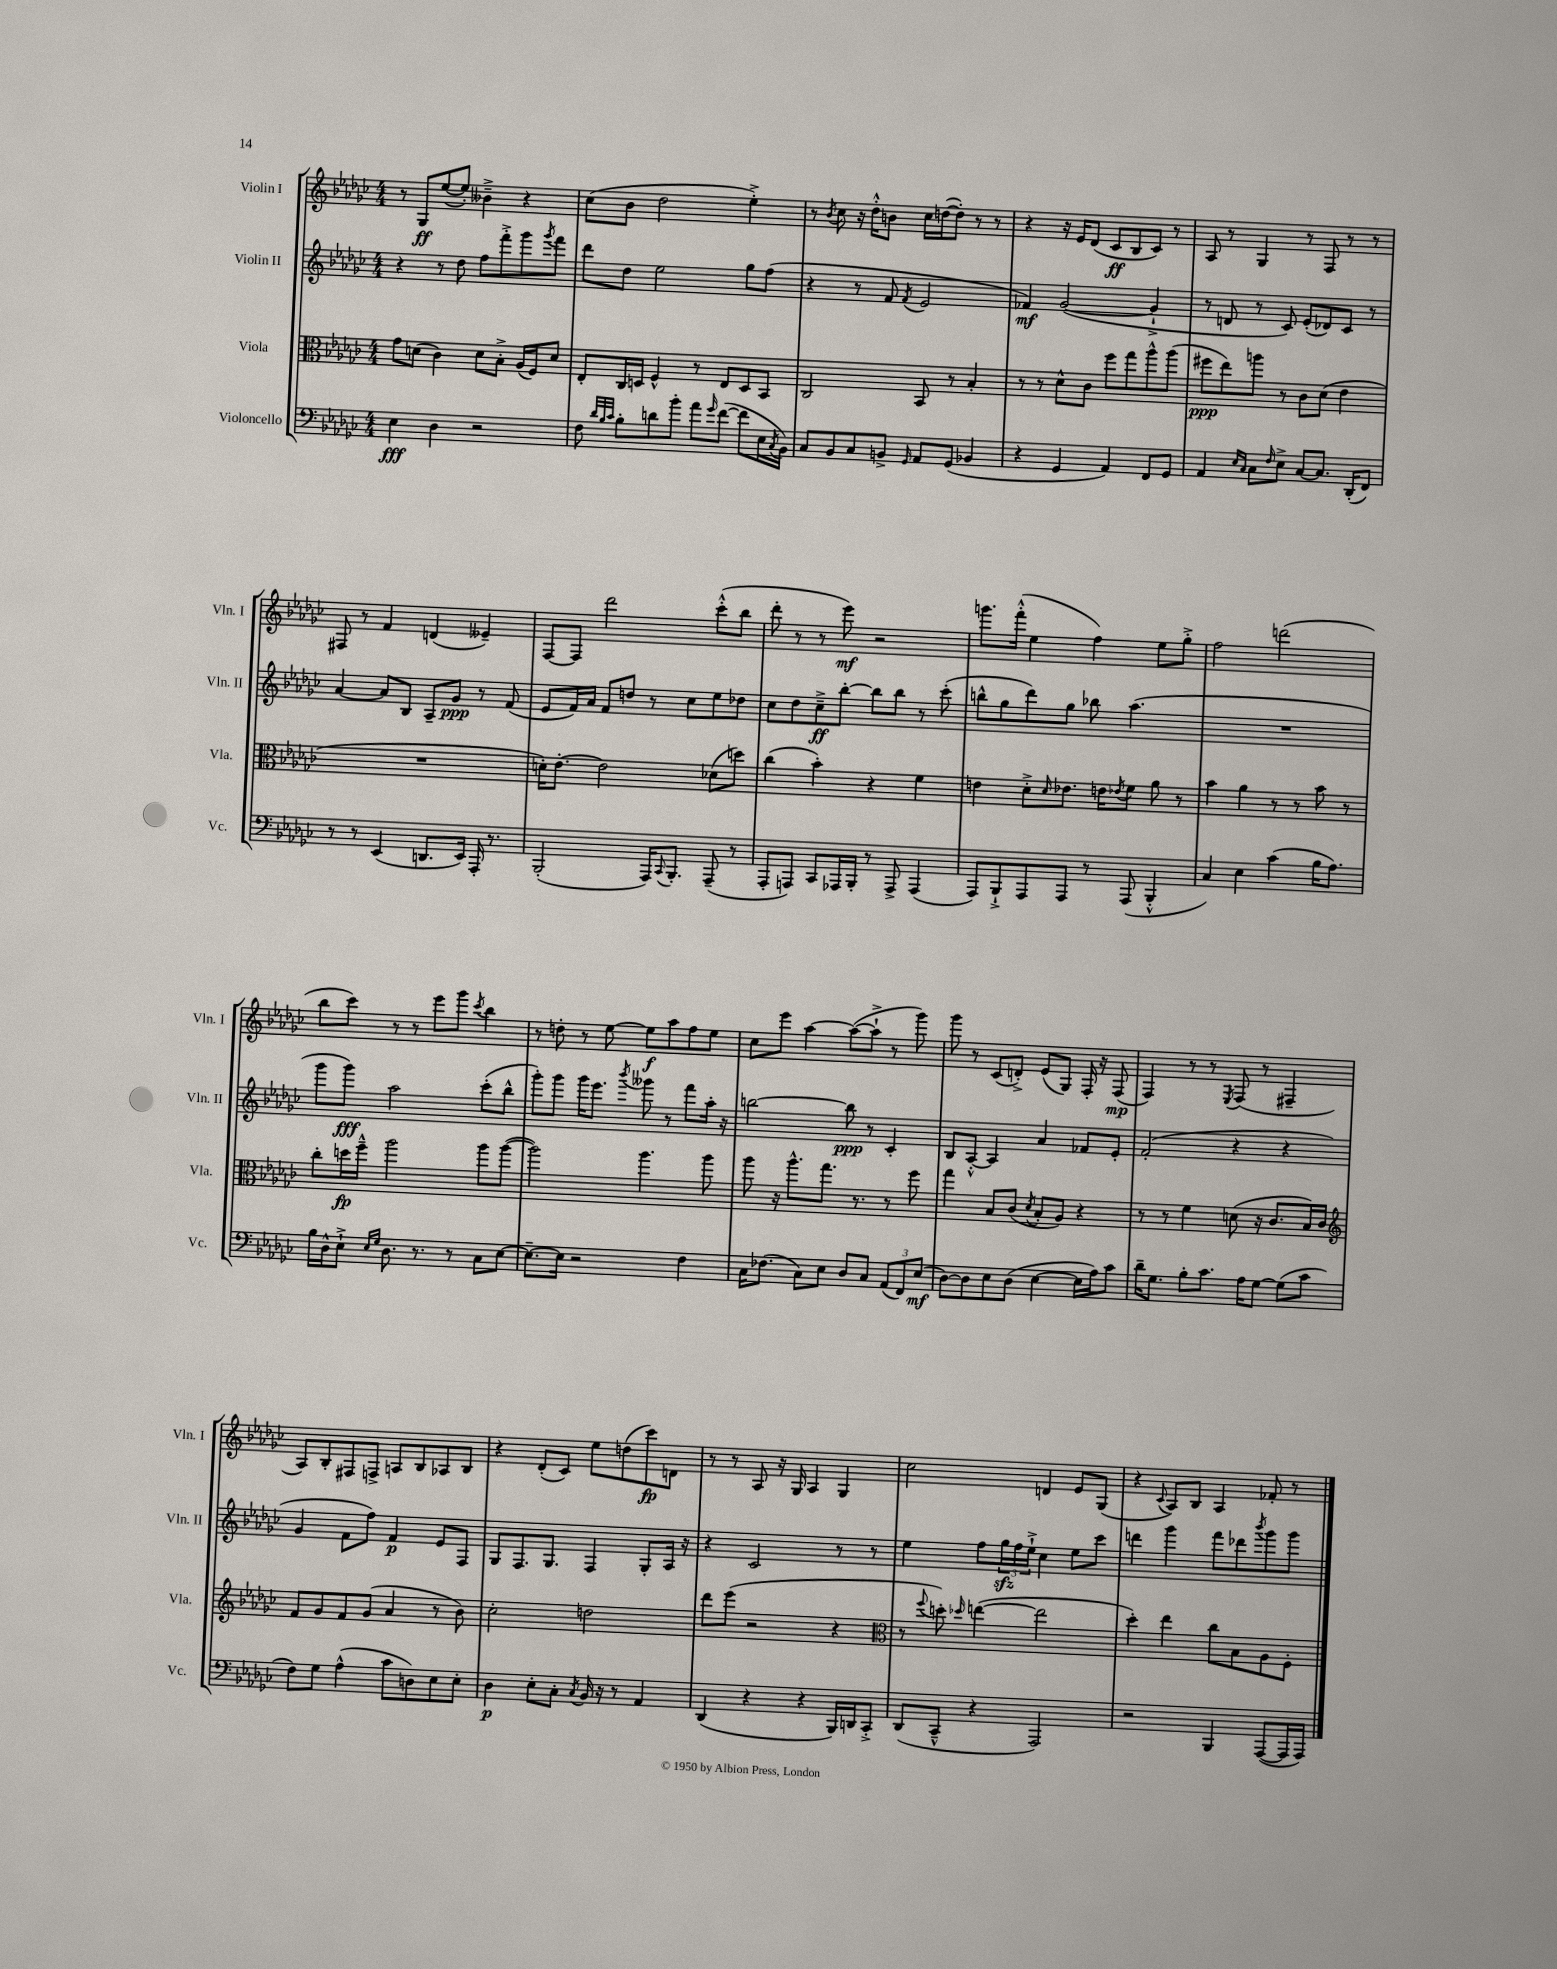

**kern	**kern	**kern	**kern
*staff4	*staff3	*staff2	*staff1
*clefF4	*clefC3	*clefG2	*clefG2
*k[b-e-a-d-g-c-]	*k[b-e-a-d-g-c-]	*k[b-e-a-d-g-c-]	*k[b-e-a-d-g-c-]
*M4/4	*M4/4	*M4/4	*M4/4
4E-	8g-	4r	8r
.	(8d	.	8G-
4D-	4c-)	8r	([8ee-
.	.	8dd-	8ee-'])
2r	8d	8ff	4b--~^
.	8B-'^	8fff'^	.
.	(16A-	8ggg-	4r
.	16F)	.	.
.	.	8qggg-	.
.	8d	8fff	.
=	=	=	=
8F	8E-'	8ddd-	(8cc-
32qqd-	.	.	.
32qqB-	.	.	.
32qqc-	.	.	.
8B-'	16C-	8dd-	8b-
.	16D	.	.
8d	4F^^	2ee-	2dd-
8b-'	.	.	.
8a-	8r	.	.
16qqg-	.	.	.
([8f	8E-	.	.
8f]	8D	8gg-	4ee-'^)
16E-	8BB-	(8ff	.
8qC-	.	.	.
16BB-)	.	.	.
=	=	=	=
8C-	2C-	4r	8r
.	.	.	8qb-
8BB-	.	.	8cc-
8C-	.	8r	16r
.	.	.	16dd-'^^
8BB^	.	8f	8b
16qqGG-	.	8qf	.
8AA-	8BB-	2e-	16cc-
.	.	.	([16dd
(8GG-	8r	.	8dd'])
4BB-	4B-'	.	8r
.	.	.	8r
=	=	=	=
4r	8r	4f-)	4r
.	8r	.	.
4GG-	8d-^^	([2g-	16r
.	.	.	16e-
.	8c-	.	(8d-
4AA-)	8ff	.	8c-
.	8gg-	.	8B-
8FF	8aa-^^	4g-`^]	8c-)
8GG-	(8aa-	.	8r
=	=	=	=
4AA-	8ff#	8r	8A-
.	8ee-)	8d	8r
16qqE-	.	.	.
16qqC-	.	.	.
8C-	8aa	8r	4G-
16qqF	.	.	.
8E-^	8r	8c-)	.
[8C-	8c-	(8e-'	8r
8.C-]	(8d-	8d-)	8F
.	4e-	8c-	8r
(16DD-'	.	.	.
8FF)	.	8r	8r
=	=	=	=
8r	1r	[4a-	8F#
8r	.	.	8r
(4EE-	.	8a-]	4f
.	.	8B-	.
8.DD	.	8A-~	(4d
.	.	8g-	.
16EE-)	.	.	.
16AAA-'	.	8r	4e--~)
8.r	.	.	.
.	.	(8f	.
=	=	=	=
(2BBB-'	16d')	8e-	[8F
.	[8.e-'	.	.
.	.	16f)	8F]
.	.	16a-	.
.	2e-]	8f	2ddd-
.	.	8dd	.
16AAA-)	.	8r	.
8qqCC-	.	.	.
8.BBB-'	.	.	.
.	.	8cc-	.
(8AAA-~	(8d-	8ee-	(8ccc-'^^
8r	8dd)	8dd-	8bb-
=	=	=	=
8AAA-'	(4cc-	8cc-	8ddd-'
8AAA)	.	8dd-	8r
8CC-	4b-')	8cc-~^	8r
16AAA-	.	[8bb-'	8eee-)
16BBB-'	.	.	.
8r	4r	8bb-]	2r
8AAA-^	.	8bb-	.
(4AAA-	4f	8r	.
.	.	(8ccc-'	.
=	=	=	=
8AAA-)	4e	8bb^^	8.ggg
8BBB-`^	.	8gg-	.
.	.	.	(16fff'^^
8AAA-	8d-'^	8ddd-)	4ee-
.	16qqd-	.	.
8AAA-	8.e-	8gg-	.
8r	.	8bb-	4ff)
.	16e	.	.
.	8qe-	.	.
(8AAA-	8f	(4.aa-	.
4BBB-'^^	8a-	.	8ee-
.	8r	.	8gg-'^
=	=	=	=
4C-)	4b-	1r	2ff
4E-	4a-	.	.
(4c-	8r	.	(2ddd
.	8r	.	.
16B-	8b-	.	.
8.A-)	.	.	.
.	8r	.	.
=	=	=	=
16B-	8cc-'	8ggg-	8bb-
16D-^^	.	.	.
8E-`^	16dd	8ggg-)	8ccc-)
.	16ff~^^	.	.
16qqE-	.	.	.
16qqG-	.	.	.
8.D-	2aa-	2aa-	8r
.	.	.	8r
8.r	.	.	.
.	.	.	8eee-
8r	.	.	8ggg-
.	.	.	8qccc-
8C-	8aa-	(8ccc-'	4bb-
[8E-	([8aa-	8bb-^^	.
=	=	=	=
8.E-~_	2aa-])	8ggg-')	8r
.	.	8ggg-	8dd'
16E-]	.	.	.
2r	.	16ggg-	8r
.	.	8.eee-	.
.	.	.	[8ee-
.	.	8qbbb-	.
.	4.aa-	8ggg--	8ee-]
.	.	8r	8aa-
4F	.	8fff	8ff
.	8aa-	16aa-'	8ee-
.	.	16r	.
=	=	=	=
16C-	8aa-	[2bb	8cc-
(8.F-	.	.	.
.	16r	.	8eee-
.	8.aa-^^	.	.
8C-)	.	.	[4aa-
8E-	8.gg-	.	.
8D-	.	8bb]	(8aa-_
.	8.r	.	.
8C-	.	8r	8aa-`^]
(12AA-	8r	4c-'	8r
12FF)	.	.	.
.	8ff	.	8ggg-)
(12E-	.	.	.
=	=	=	=
[8D-)	4gg-	8B-	8ggg-
8D-]	.	[8A-'^^	8r
8E-	8B-	4A-]	(8c-
(8D-	(8c-	.	8d'^)
.	8qd-	.	.
[4E-	8B-'	4a-	(8e-
.	8A-)	.	8G-)
16E-]	4r	8f-	16F'
16A-)	.	.	16r
8c-	.	8e-'	(8F
=	=	=	=
16d-~	8r	(2f'	4F)
8.G-	.	.	.
.	8r	.	.
8B-'	4f	.	8r
8.c-	.	.	8r
.	.	.	8qE-
.	(8d	4r	(8F
16A-	.	.	.
[8G-	16r	.	8r
.	8.c-	.	.
(8G-]	.	4r	4F#~
8c-	16B-)	.	.
.	16c-	.	.
=	=	=	=
*	*clefG2	*	*
8F)	8f	4g-	8A-)
8G-	8g-	.	8B-'
(4A-^^	8f	8f	8F#
.	(8g-	8ff)	8F^
8c-	4a-	4f	8A
8D)	.	.	8B-
8E-	8r	8e-	8A-
8E-'	8b-)	8F	8B-
=	=	=	=
4D-	2cc-'	8G-	4r
.	.	8.F	.
8E-'	.	.	(8d-'
.	.	8.G-	.
8C-'	.	.	8c-)
8qC-	.	.	.
16BB-	2dd	4F	8ee-
16r	.	.	.
8r	.	.	(8dd
4AA-	.	8G-'	8ccc-)
.	.	16A-	8d
.	.	16r	.
=	=	=	=
(4DD-	8ddd-	4r	8r
.	(8eee-	.	8r
4r	2r	2c-	8A-
.	.	.	16r
.	.	.	16G-
4r	.	.	4A-
16BBB-)	4r	8r	4G-
16DD	.	.	.
8CC-'^	.	8r	.
=	=	=	=
*	*clefC3	*	*
(8DD-	8r	4ee-	2cc-
.	8qqff	.	.
8CC-~^^	8dd')	.	.
.	16qqdd-	.	.
4r	([4ee	8ff	.
.	.	24gg-	.
.	.	24ff	.
.	.	24ee-`^	.
2AAA-)	2ee]	4cc-	4d
.	.	8ee-	8e-
.	.	8ccc-	(8G-
=	=	=	=
2r	4dd-')	4ddd	4r
.	.	.	8qqc-
.	4ee-	4ggg-	8A-)
.	.	.	8B-
4BBB-	8cc-	8fff	4A-
.	8B-	8ddd-	.
.	.	8qbbb-	.
([8AAA-	8A-	8ggg-	8f-'
16AAA-]	8F'	8ggg-	8r
16AAA-)	.	.	.
==	==	==	==
*-	*-	*-	*-
